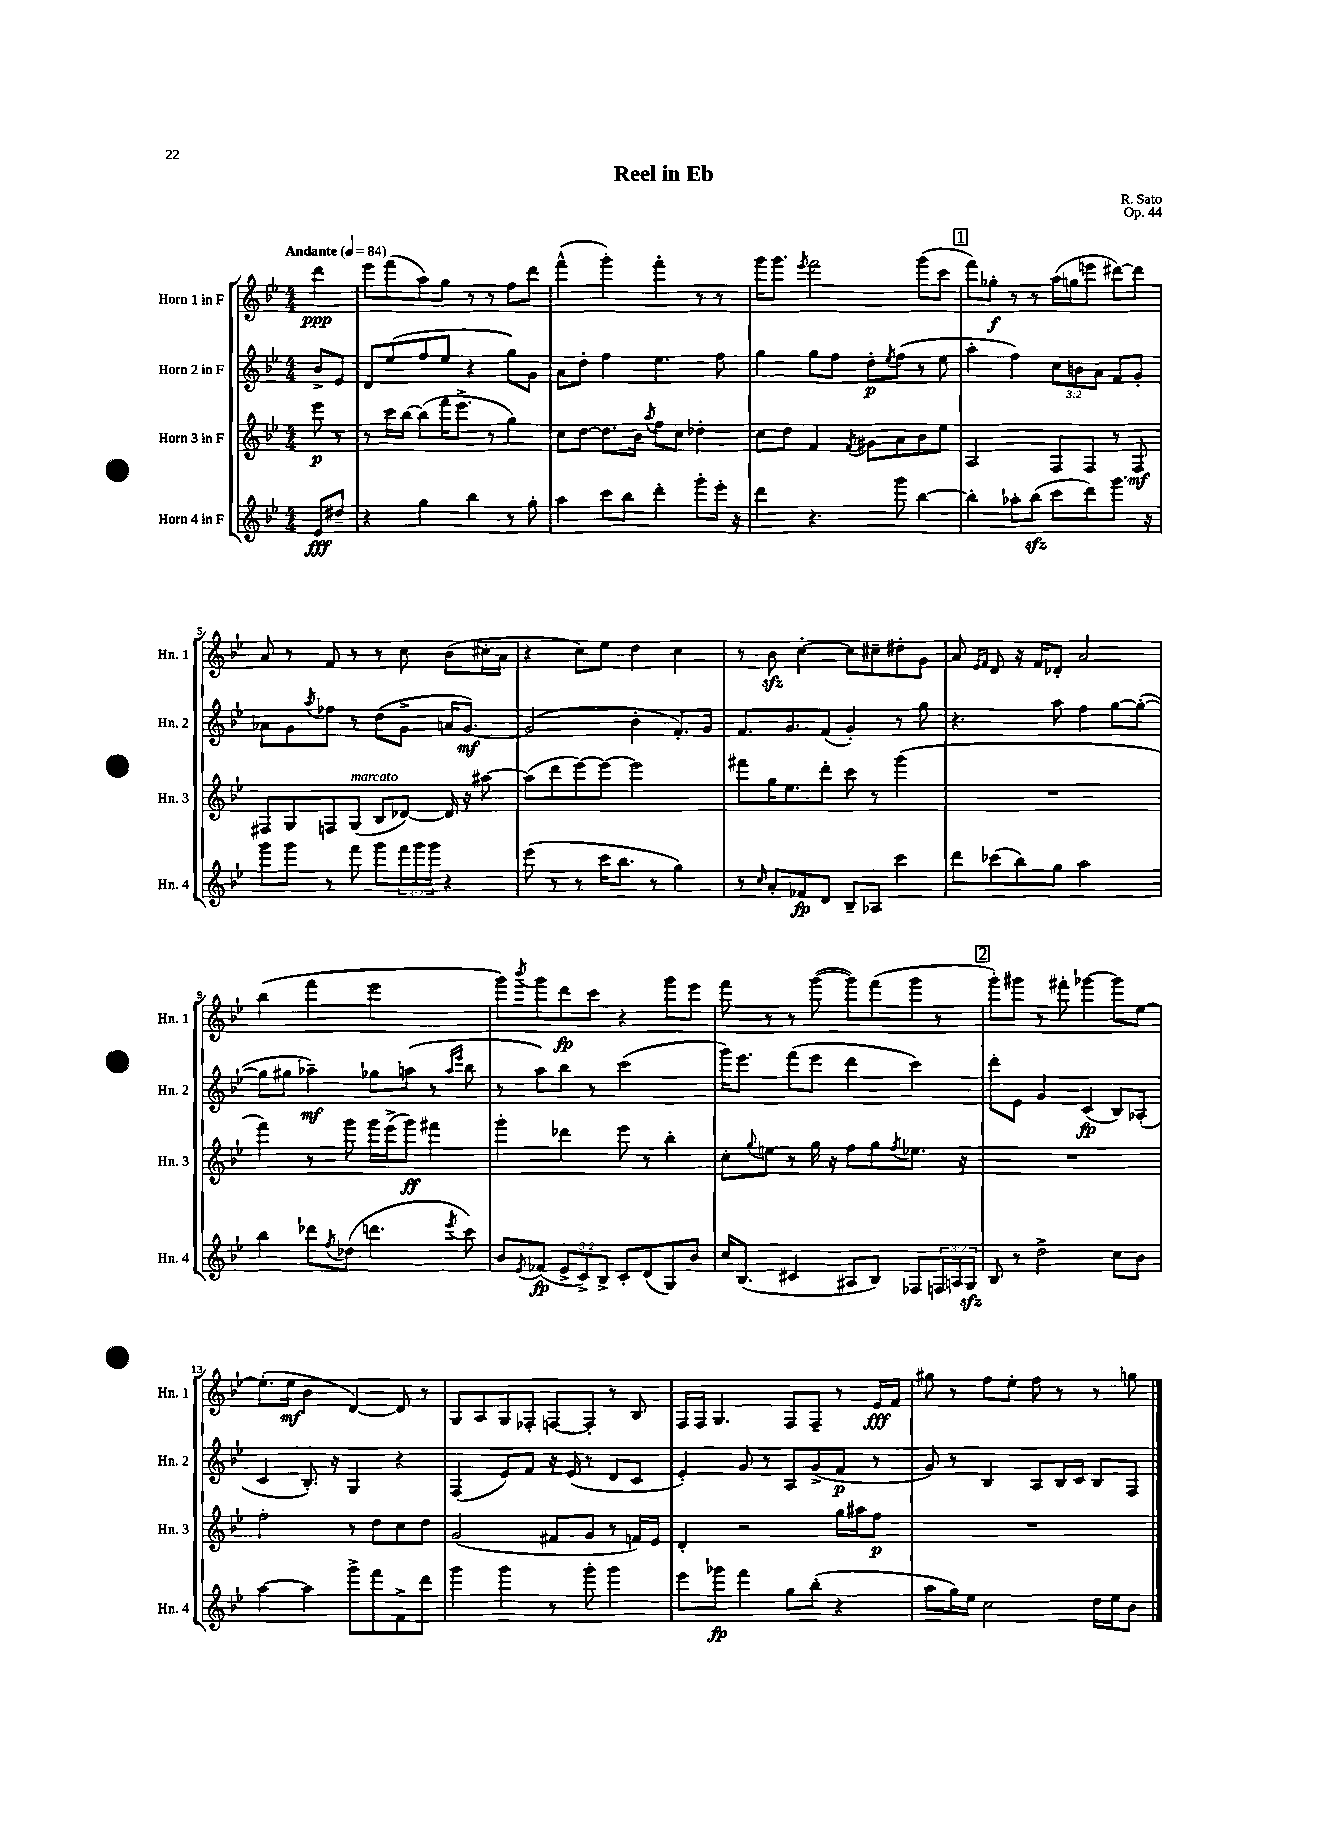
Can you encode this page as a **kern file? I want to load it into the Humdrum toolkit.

**kern	**dynam	**kern	**dynam	**kern	**dynam	**kern	**dynam
*part4	*part4	*part3	*part3	*part2	*part2	*part1	*part1
*staff4	*staff4	*staff3	*staff3	*staff2	*staff2	*staff1	*staff1
*I"Horn 4 in F	*	*I"Horn 3 in F	*	*I"Horn 2 in F	*	*I"Horn 1 in F	*
*I'Hn. 4	*	*I'Hn. 3	*	*I'Hn. 2	*	*I'Hn. 1	*
*clefG2	*	*clefG2	*	*clefG2	*	*clefG2	*
*k[b-e-]	*	*k[b-e-]	*	*k[b-e-]	*	*k[b-e-]	*
*M4/4	*	*M4/4	*	*M4/4	*	*M4/4	*
*MM84	*	*MM84	*	*MM84	*	*MM84	*
=	=	=	=	=	=	=	=
!	!	!	!	!	!	!LO:TX:a:B:t=Andante	!
8e-/L	fff	8eee-\	p	8b-^/L	.	4ddd\	ppp
8dd#X~/J	.	8r	.	8e-/J	.	.	.
=1	=1	=1	=1	=1	=1	=1	=1
4r	.	8r	.	8d/L	.	8eee-\L	.
.	.	16ccc\LL	.	(8ee-/	.	(8fff\	.
.	.	[16bb-\JJ	.	.	.	.	.
4gg\	.	(8bb-\L]	.	8ff/	.	8aa\)	.
.	.	16fff\K	.	8ee-/J	.	8gg\J	.
.	.	8.eee-^\J	.	.	.	.	.
4bb-\	.	.	.	4r	.	8r	.
.	.	8r	.	.	.	8r	.
8r	.	4gg\)	.	8gg\L)	.	8ff\L	.
8gg'\	.	.	.	8g\J	.	8ddd\J	.
=2	=2	=2	=2	=2	=2	=2	=2
4aa\	.	8cc\L	.	8a\L	.	(4fff^^\	.
.	.	[8dd\J	.	8dd'\J	.	.	.
8ccc\L	.	8.dd\L]	.	4ff\	.	4ggg'\)	.
8bb-\J	.	.	.	.	.	.	.
.	.	16b-\Jk	.	.	.	.	.
.	.	8qaa/	.	.	.	.	.
4ddd'\	.	8ff\L	.	4.ee-\	.	4fff'\	.
.	.	8cc\J	.	.	.	.	.
8ggg'\L	.	4dd-X'\	.	.	.	8r	.
16eee-'\Jk	.	.	.	8ff\	.	8r	.
16r	.	.	.	.	.	.	.
=3	=3	=3	=3	=3	=3	=3	=3
4ddd\	.	8cc\L	.	4gg\	.	16ggg\KL	.
.	.	.	.	.	.	8.ggg\J	.
.	.	8dd\J	.	.	.	.	.
.	.	.	.	.	.	8qeee-/	.
4.r	.	4f/	.	8gg\L	.	2fff\	.
.	.	.	.	8ff\J	.	.	.
.	.	8qf/	.	.	.	.	.
.	.	8g#X\L	.	8dd'\L	p	.	.
.	.	.	.	8qee-/	.	.	.
8ggg\	.	8a\	.	(8ff\J	.	.	.
[4bb-\	.	8b-\	.	8r	.	(8ggg\L	.
.	.	8ee-\J	.	8ee-\	.	8ccc\J	.
!!LO:REH:place=s1:t=1
=4	=4	=4	=4	=4	=4	=4	=4
4bb-'\]	.	2A/	.	4aa'\	.	8fff\L)	.
.	.	.	.	.	.	8gg-X'\J	f
8aa-X'\L	.	.	.	4ff\)	.	8r	.
(8bb-zz\J	.	.	.	.	.	8r	.
8ccc\L	.	8F/L	.	12cc\L	.	(16aa\LL	.
.	.	.	.	.	.	16ggn\J	.
.	.	.	.	12bn\	.	.	.
8ddd\)	.	8F/J	.	.	.	8eeen\J	.
.	.	.	.	12a\J	.	.	.
8.ggg\J	.	8r	.	8f/L	.	[8ddd#X\L)	.
.	.	8F/	mf	8g'/J	.	8ddd#\J]	.
16r	.	.	.	.	.	.	.
!!LO:LB:g=z
=5	=5	=5	=5	=5	=5	=5	=5
8ggg\L	.	8F#X/L	.	8a-X\L	.	8a/	.
8ggg\J	.	8G/	.	8g\	.	8r	.
.	.	.	.	8qaa/	.	.	.
8r	.	8Fn/	.	8ff-X\J	.	8f/	.
!	!	!LO:TX:a:i:t=marcato	!	!	!	!	!
8fff\	.	(8G/J	.	8r	.	8r	.
8ggg\L	.	8B-/L	.	(8dd\L	.	8r	.
24fff\L	.	[8d-X/J)	.	8g^\J	.	8cc\	.
24ggg\	.	.	.	.	.	.	.
24ggg\JJ	.	.	.	.	.	.	.
4r	.	16d-/]	.	16an/KL	.	(8b-\L	.
.	.	16r	.	[8.g/J)	mf	.	.
.	.	[8aa#X\	.	.	.	16cc#X'\L	.
.	.	.	.	.	.	16a\JJ	.
=6	=6	=6	=6	=6	=6	=6	=6
(8eee-\	.	(8aa#\L]	.	(2g/]	.	4r	.
8r	.	8ddd\	.	.	.	.	.
8r	.	[8eee-\)	.	.	.	8cc\L)	.
16ccc\KL	.	8eee-\J_	.	.	.	8ee-\J	.
8.bb-\J	.	.	.	.	.	.	.
.	.	2eee-\]	.	4b-'\	.	4dd\	.
8r	.	.	.	.	.	.	.
4gg\)	.	.	.	8.f'/L)	.	4cc\	.
.	.	.	.	16g/Jk	.	.	.
=7	=7	=7	=7	=7	=7	=7	=7
8r	.	8fff#X\L	.	8.f/L	.	8r	.
16qqcc/	.	.	.	.	.	.	.
8a'/L	.	16gg\K	.	.	.	8b-zz\	.
.	.	8.ee-\	.	8.g/	.	.	.
8f-X/	fp	.	.	.	.	[4cc'\	.
8d/J	.	8ddd'\J	.	(8f/J	.	.	.
8B-~/L	.	8ccc\	.	4g'/)	.	8cc\L]	.
8A-X/J	.	8r	.	.	.	8cc#X~\	.
4ccc\	.	(4ggg\	.	8r	.	8dd#X'\	.
.	.	.	.	8gg\	.	8g\J	.
=8	=8	=8	=8	=8	=8	=8	=8
8ddd\L	.	1r	.	4.r	.	8a/	.
.	.	.	.	.	.	16qqe-/LL	.
.	.	.	.	.	.	16qqf/JJ	.
(8ccc-X\	.	.	.	.	.	8d/	.
8bb-\)	.	.	.	.	.	16r	.
.	.	.	.	.	.	16f/KL	.
8gg\J	.	.	.	8aa\	.	8d-X'/J	.
2aa\	.	.	.	4ff\	.	2a/	.
.	.	.	.	[8gg\L	.	.	.
.	.	.	.	(8gg'\J_	.	.	.
!!LO:LB:g=z
=9	=9	=9	=9	=9	=9	=9	=9
4bb-\	.	4fff\)	.	8gg\L]	.	(4bb-\	.
.	.	.	.	8gg#X\J	.	.	.
8ddd-X\L	.	8r	.	4aa-X~\)	mf	4fff\	.
8qff/	.	.	.	.	.	.	.
(8dd-X\J	.	8ggg\	.	.	.	.	.
4.dddn\	.	16ggg\LL	.	8gg-X\L	.	2eee-\	.
.	.	(16eee-^\J	.	.	.	.	.
.	.	8ggg\J)	ff	(8aan\J	.	.	.
.	.	4fff#X\	.	8r	.	.	.
.	.	.	.	16qqaa/LL	.	.	.
8qeee-/	.	.	.	16qqeee-/JJ	.	.	.
8ccc\)	.	.	.	8bb-\	.	.	.
=10	=10	=10	=10	=10	=10	=10	=10
8b-/L	.	4ggg'\	.	8r	.	8ggg\L)	.
8qe-/	.	.	.	.	.	8qbbb-/	.
(8f-X/J	fp	.	.	8aa\L)	.	8ggg\	.
12e-^/L	.	4ddd-X\	.	8bb-\J	.	8ddd\	fp
12c^/)	.	.	.	.	.	.	.
.	.	.	.	8r	.	8ccc\J	.
12B-^/J	.	.	.	.	.	.	.
8c'/L	.	8eee-\	.	(2ccc\	.	4r	.
(8d/	.	8r	.	.	.	.	.
8G/)	.	4bb-'\	.	.	.	8ggg\L	.
8b-/J	.	.	.	.	.	8eee-\J	.
=11	=11	=11	=11	=11	=11	=11	=11
16cc/KL	.	8cc'\L	.	16ggg\KL)	.	8fff\	.
(8.B-/J	.	.	.	8.eee-\J	.	.	.
.	.	8qqgg/	.	.	.	.	.
.	.	8een\J	.	.	.	8r	.
4c#X/	.	8r	.	(8fff\L	.	8r	.
.	.	16gg\	.	8eee-\J	.	([8ggg\	.
.	.	16r	.	.	.	.	.
8A#X/L	.	8ff\L	.	4ddd\	.	8ggg\L])	.
8B-/J)	.	8gg\	.	.	.	(8fff\	.
.	.	8qff/	.	.	.	.	.
8F-X/L	.	8.ee-X\J	.	4ccc\)	.	8ggg\J	.
24Fn/L	.	.	.	.	.	8r	.
24An/	.	.	.	.	.	.	.
.	.	16r	.	.	.	.	.
24Gzz/JJ	.	.	.	.	.	.	.
!!LO:REH:place=s1:t=2
=12	=12	=12	=12	=12	=12	=12	=12
8B-/	.	1r	.	8ddd'\L	.	8ggg'\L)	.
8r	.	.	.	8e-\J	.	8ggg#X\J	.
2dd^\	.	.	.	4g/	.	8r	.
.	.	.	.	.	.	8fff#X'\	.
.	.	.	.	(4c/	fp	[4ggg-X\	.
8cc\L	.	.	.	8B-/L)	.	8ggg-\L]	.
8b-\J	.	.	.	(8A-X'/J	.	[8ee-\J	.
!!LO:LB:g=z
=13	=13	=13	=13	=13	=13	=13	=13
[4aa\	.	2ff'\	.	4c/	.	(8.ee-'\L]	.
.	.	.	.	.	.	16ee-\Jk	mf
4aa\]	.	.	.	8.B-'/)	.	4b-\	.
.	.	.	.	16r	.	.	.
8ggg^\L	.	8r	.	4G/	.	[4d/)	.
8fff\	.	8dd\L	.	.	.	.	.
8f^\	.	8cc\	.	4r	.	8d/]	.
8ddd\J	.	8dd\J	.	.	.	8r	.
=14	=14	=14	=14	=14	=14	=14	=14
4ggg\	.	(2g/	.	(4F/	.	8G/L	.
.	.	.	.	.	.	8A/	.
4ggg\	.	.	.	8e-/L)	.	8G/	.
.	.	.	.	8f/J	.	8F-X'/J	.
8r	.	8f#X/L	.	16r	.	[8Fn/L	.
.	.	.	.	(16e-/	.	.	.
8ggg'\	.	8g/J	.	8r	.	8F'/J]	.
4ggg\	.	8r	.	8d/L	.	8r	.
.	.	16fn/LL)	.	8c/J	.	8B-/	.
.	.	16e-/JJ	.	.	.	.	.
=15	=15	=15	=15	=15	=15	=15	=15
8eee-\L	.	4d'/	.	4e-'/)	.	16F/LL	.
.	.	.	.	.	.	16F/JJ	.
8ggg-X\J	fp	.	.	.	.	4.G/	.
4fff\	.	2r	.	8g/	.	.	.
.	.	.	.	8r	.	.	.
8gg\L	.	.	.	8A/L	.	8F/L	.
(8bb-'\J	.	.	.	(8g^/	.	8F~/J	.
4r	.	16gg\LL	.	8f/J	p	8r	.
.	.	16aa#X\J	.	.	.	.	.
.	.	8ff\J	p	8r	.	16e-/LL	fff
.	.	.	.	.	.	16f/JJ	.
=16	=16	=16	=16	=16	=16	=16	=16
8aa\L	.	1r	.	8g/)	.	8gg#X\	.
16gg\L)	.	.	.	8r	.	8r	.
16ee-\JJ	.	.	.	.	.	.	.
2cc\	.	.	.	4B-/	.	8ff\L	.
.	.	.	.	.	.	8ee-'\J	.
.	.	.	.	8A/L	.	8ff\	.
.	.	.	.	16B-/L	.	8r	.
.	.	.	.	16c/JJ	.	.	.
16dd\LL	.	.	.	8B-/L	.	8r	.
16ee-\J	.	.	.	.	.	.	.
8b-\J	.	.	.	8F/J	.	8ggn\	.
==	==	==	==	==	==	==	==
*-	*-	*-	*-	*-	*-	*-	*-
